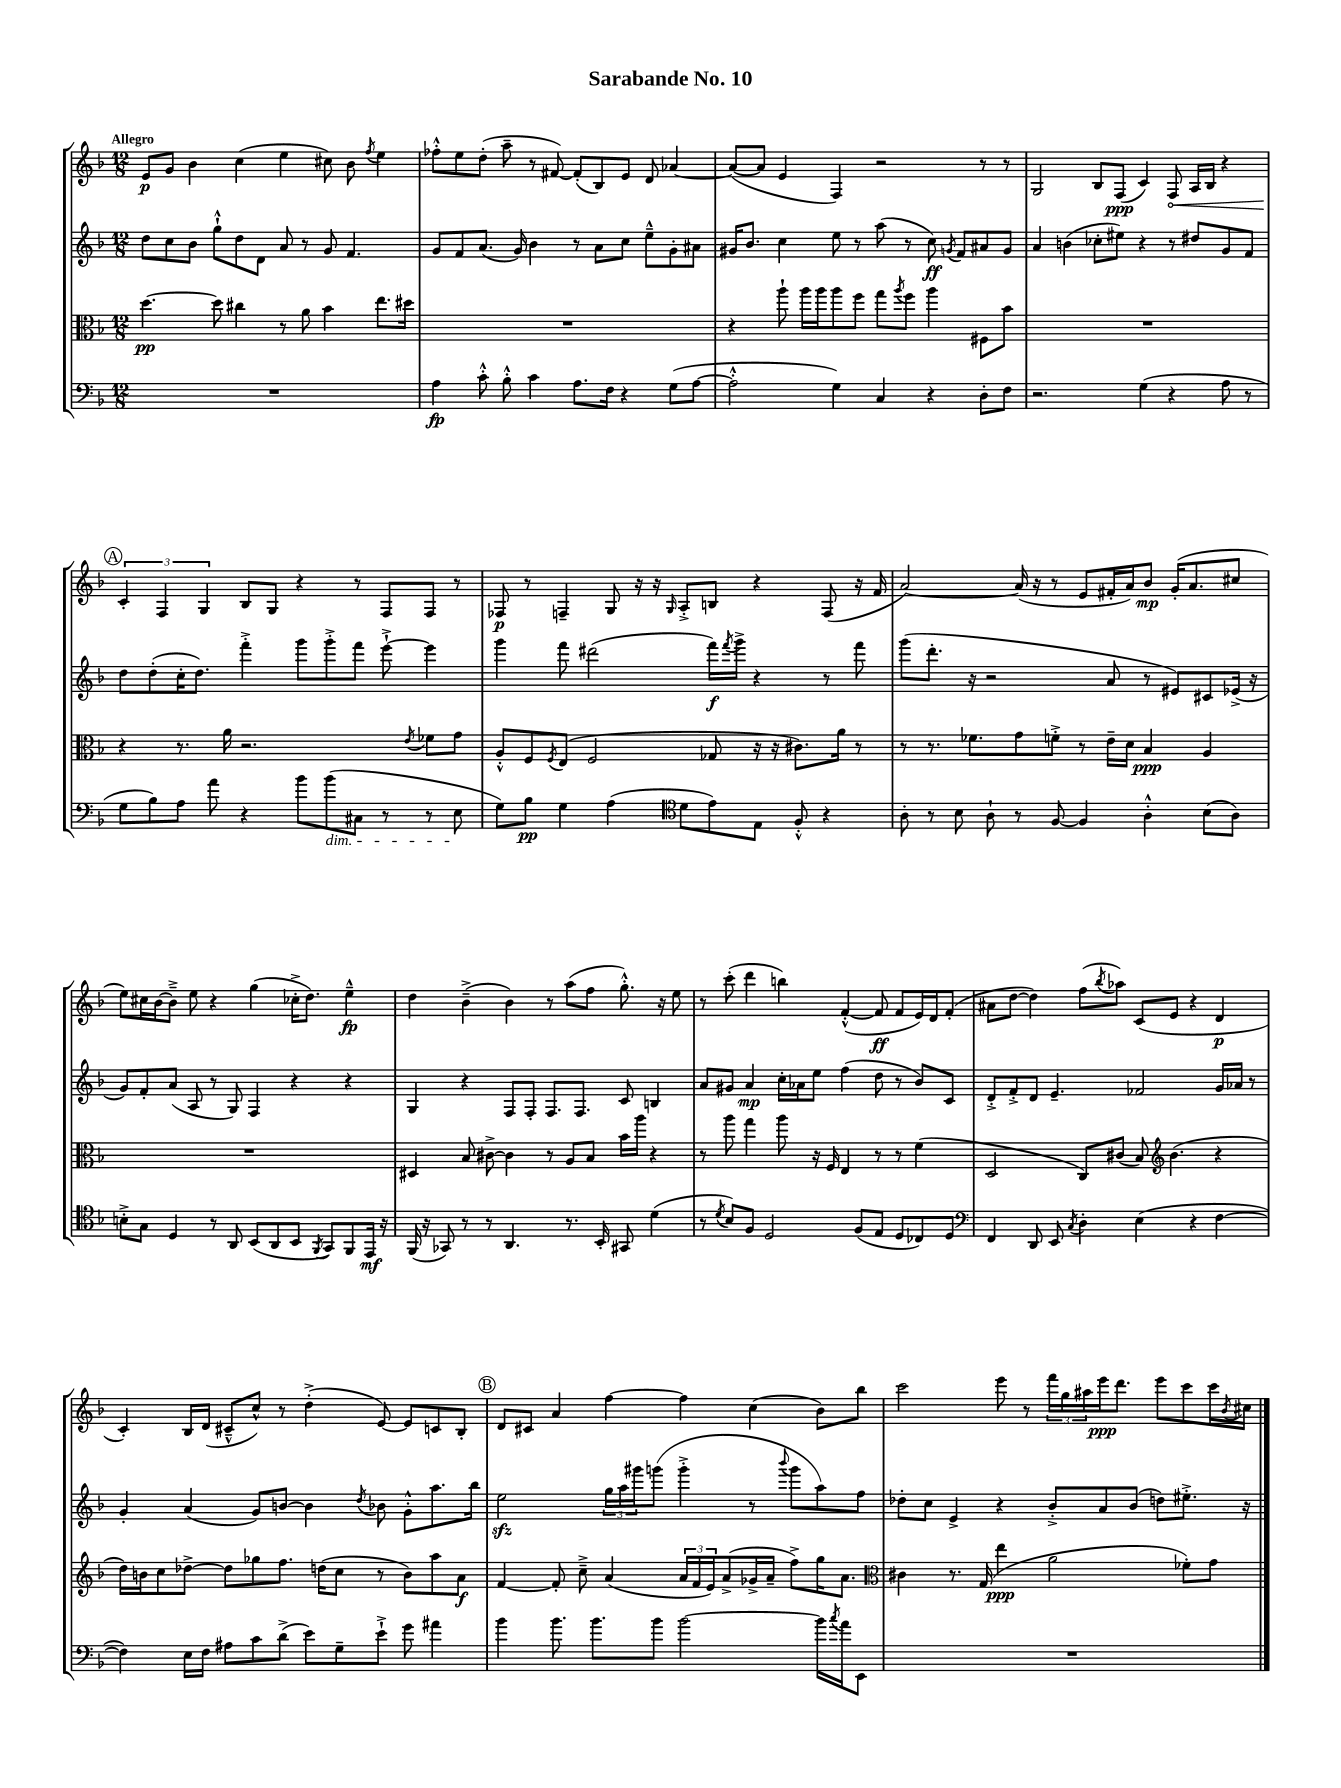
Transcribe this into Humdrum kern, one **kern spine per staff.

**kern	**dynam	**kern	**dynam	**kern	**dynam	**kern	**dynam
*part4	*part4	*part3	*part3	*part2	*part2	*part1	*part1
*staff4	*staff4	*staff3	*staff3	*staff2	*staff2	*staff1	*staff1
*clefF4	*	*clefC3	*	*clefG2	*	*clefG2	*
*k[b-]	*	*k[b-]	*	*k[b-]	*	*k[b-]	*
*M12/8	*	*M12/8	*	*M12/8	*	*M12/8	*
=1	=1	=1	=1	=1	=1	=1	=1
!	!	!	!	!	!	!LO:TX:a:B:t=Allegro	!
1.r	.	[4.dd\	pp	8dd\L	.	8e/L	p
.	.	.	.	8cc\	.	8g/J	.
.	.	.	.	8b-\J	.	4b-\	.
.	.	8dd\]	.	8gg`^^\L	.	.	.
.	.	4cc#X\	.	8dd\	.	(4cc\	.
.	.	.	.	8d\J	.	.	.
.	.	8r	.	8a/	.	4ee\	.
.	.	8a\	.	8r	.	.	.
.	.	4b-\	.	8g/	.	8cc#X\)	.
.	.	.	.	4.f/	.	8b-\	.
.	.	.	.	.	.	8qff/	.
.	.	8.ee\L	.	.	.	4ee\	.
.	.	16dd#X\Jk	.	.	.	.	.
=2	=2	=2	=2	=2	=2	=2	=2
4A\	fp	1.r	.	8g/L	.	8ff-X'^^\L	.
.	.	.	.	8f/	.	8ee\	.
8c'^^\	.	.	.	(8.a/J	.	(8dd'\J	.
8B-'^^\	.	.	.	.	.	8aa~\	.
.	.	.	.	16g/)	.	.	.
4c\	.	.	.	4b-\	.	8r	.
.	.	.	.	.	.	[8f#X/)	.
8.A\L	.	.	.	8r	.	(8f#'/L]	.
.	.	.	.	8a\L	.	8B-/)	.
16F\Jk	.	.	.	.	.	.	.
4r	.	.	.	8cc\J	.	8e/J	.
.	.	.	.	8ee~^^\L	.	8d/	.
(8G\L	.	.	.	8g'\	.	[4a-X/	.
[8A\J	.	.	.	8a#X\J	.	.	.
=3	=3	=3	=3	=3	=3	=3	=3
2A'^^\]	.	4r	.	16g#X/KL	.	(8a-/L_	.
.	.	.	.	8.b-/J	.	.	.
.	.	.	.	.	.	8a-/J]	.
.	.	8aa`\	.	4cc\	.	4e/	.
.	.	16aa\LL	.	.	.	.	.
.	.	16aa\J	.	.	.	.	.
4G\)	.	8aa\	.	8ee\	.	4F/)	.
.	.	8ff\J	.	8r	.	.	.
4C/	.	8gg\L	.	(8aa\	.	2r	.
.	.	8qaa/	.	.	.	.	.
.	.	8ff\J	.	8r	.	.	.
4r	.	4aa\	.	8cc\)	ff	.	.
.	.	.	.	8qgn/	.	.	.
.	.	.	.	8f/L	.	.	.
8D'\L	.	8F#X\L	.	8a#X/	.	8r	.
8F\J	.	8b-\J	.	8g/J	.	8r	.
=4	=4	=4	=4	=4	=4	=4	=4
2.r	.	1.r	.	4a/	.	2G/	.
.	.	.	.	(4bn\	.	.	.
.	.	.	.	8cc-X'\L	.	8B-/L	.
.	.	.	.	8ee#X\J)	.	(8F/J	ppp
(4G\	.	.	.	4r	.	4c/)	.
!	!	!	!	!	!	!	!LO:HP:b
4r	.	.	.	8r	.	8F/	<
.	.	.	.	8dd#X/L	.	16A/LL	.
.	.	.	.	.	.	16B-/JJ	.
8A\	.	.	.	8g/	.	4r	.
8r	.	.	.	8f/J	.	.	.
!!LO:LB:g=z
!!LO:REH:place=s1:t=A
=5	=5	=5	=5	=5	=5	=5	=5
8G\L	.	4r	.	8dd\L	.	6c'/	.
8B-\)	.	.	.	(8dd'\	.	.	.
.	.	.	.	.	.	6F/	[
8A\J	.	8.r	.	16cc'\K	.	.	.
.	.	.	.	8.dd\J)	.	.	.
.	.	.	.	.	.	6G/	.
8a\	.	.	.	.	.	.	.
.	.	16a\	.	.	.	.	.
4r	.	2.r	.	4fff'^\	.	8B-/L	.
.	.	.	.	.	.	8G/J	.
8b-\L	.	.	.	8ggg\L	.	4r	.
!LO:TX:b:i:t=dim.	!	!	!	!	!	!	!
(8b-\	.	.	.	8ggg'^\	.	.	.
8C#X\J	.	.	.	8fff\J	.	8r	.
8r	.	.	.	[8eee`^\	.	8F/L	.
.	.	8qe/	.	.	.	.	.
8r	.	8f-X\L	.	4eee\]	.	8F/J	.
8E\	.	8g\J	.	.	.	8r	.
=6	=6	=6	=6	=6	=6	=6	=6
8G\L)	.	8A'^^/L	.	4ggg\	.	8F-X/	p
8B-\J	pp	8F/	.	.	.	8r	.
.	.	8qF/	.	.	.	.	.
4G\	.	(8E/J	.	8fff\	.	4Fn~/	.
.	.	2F/	.	(2ddd#X\	.	.	.
(4A\	.	.	.	.	.	8G/	.
.	.	.	.	.	.	16r	.
.	.	.	.	.	.	16r	.
*clefC4	*	*	*	*	*	*	*
.	.	.	.	.	.	16qqG/	.
8d\L	.	.	.	.	.	8A'^/L	.
8e\)	.	8G-X/	.	16fff\LL)	f	8Bn/J	.
.	.	.	.	8qfff/	.	.	.
.	.	.	.	16ggg^\JJ	.	.	.
8E\J	.	16r	.	4r	.	4r	.
.	.	16r	.	.	.	.	.
8F'^^/	.	8.c#X\L)	.	.	.	.	.
4r	.	.	.	8r	.	(8F/	.
.	.	16a\Jk	.	.	.	.	.
.	.	8r	.	8fff\	.	16r	.
.	.	.	.	.	.	16f/	.
=7	=7	=7	=7	=7	=7	=7	=7
8A'\	.	8r	.	(8ggg\L	.	[2a/)	.
8r	.	8.r	.	8.ddd'\J	.	.	.
8B-\	.	.	.	.	.	.	.
.	.	8.f-X\L	.	16r	.	.	.
8A`\	.	.	.	2r	.	.	.
8r	.	8g\	.	.	.	(16a/]	.
.	.	.	.	.	.	16r	.
[8F/	.	8fn'^\J	.	.	.	8r	.
4F/]	.	8r	.	.	.	8e/L	.
.	.	16e~\LL	.	8a/	.	16f#X'/L	.
.	.	16d\JJ	.	.	.	16a/J)	.
4A'^^\	.	4B-/	ppp	8r	.	8b-/J	mp
.	.	.	.	8e#X/L)	.	(16g'/KL	.
.	.	.	.	.	.	8.a/	.
(8B-\L	.	4A/	.	8c#X/	.	.	.
8A\J)	.	.	.	(16e-X^/Jk	.	8cc#X/J	.
.	.	.	.	16r	.	.	.
!!LO:LB:g=z
=8	=8	=8	=8	=8	=8	=8	=8
8Bn'^\L	.	1.r	.	8g/L)	.	8ee\L)	.
8G\J	.	.	.	8f'/	.	16cc#X\L	.
.	.	.	.	.	.	[16b-\J	.
4D/	.	.	.	(8a/J	.	8b-~^\J]	.
.	.	.	.	8A/	.	8ee\	.
8r	.	.	.	8r	.	4r	.
8AA/	.	.	.	8G/)	.	.	.
(8BB-/L	.	.	.	4F/	.	(4gg\	.
8AA/	.	.	.	.	.	.	.
8BB-/J	.	.	.	4r	.	16cc-X'^\KL	.
.	.	.	.	.	.	8.dd\J)	.
8qFF/	.	.	.	.	.	.	.
8GG/L)	.	.	.	.	.	.	.
8FF/	.	.	.	4r	.	4ee~^^\	fp
16EE/Jk	mf	.	.	.	.	.	.
16r	.	.	.	.	.	.	.
=9	=9	=9	=9	=9	=9	=9	=9
(16FF/	.	4D#X/	.	4G/	.	4dd\	.
16r	.	.	.	.	.	.	.
8GG-X/)	.	.	.	.	.	.	.
8r	.	8B-/	.	4r	.	(4b-~^\	.
8r	.	[8c#X^\	.	.	.	.	.
4.AA/	.	4c#\]	.	8F/L	.	4b-\)	.
.	.	.	.	8F'/J	.	.	.
.	.	8r	.	8.F/L	.	8r	.
8.r	.	8A/L	.	.	.	(8aa\L	.
.	.	.	.	8.F/J	.	.	.
.	.	8B-/J	.	.	.	8ff\J	.
16BB-'/	.	.	.	.	.	.	.
8GG#X/	.	16b-\LL	.	8c/	.	8.gg'^^\)	.
.	.	16aa\JJ	.	.	.	.	.
(4d\	.	4r	.	4Bn/	.	.	.
.	.	.	.	.	.	16r	.
.	.	.	.	.	.	8ee\	.
=10	=10	=10	=10	=10	=10	=10	=10
8r	.	8r	.	8a/L	.	8r	.
8qd/	.	.	.	.	.	.	.
8B-/L)	.	8aa\	.	8g#X/J	.	(8ccc'\	.
8F/J	.	4gg\	.	4a/	mp	4ddd\	.
2D/	.	.	.	.	.	.	.
.	.	8aa\	.	16cc'\LL	.	4bbn\)	.
.	.	.	.	16a-X\J	.	.	.
.	.	16r	.	8ee\J	.	.	.
.	.	16F/	.	.	.	.	.
.	.	4E/	.	(4ff\	.	([4f'^^/	.
(8F/L	.	.	.	.	.	.	.
8E/J	.	8r	.	8dd\	.	8f/]	ff
8D/L	.	8r	.	8r	.	8f/L	.
8C-X/)	.	(4f\	.	8b-/L)	.	16e/L)	.
.	.	.	.	.	.	16d/J	.
8D/J	.	.	.	8c/J	.	(8f'/J	.
=11	=11	=11	=11	=11	=11	=11	=11
*clefF4	*	*	*	*	*	*	*
4FF/	.	2D/	.	8d'^/L	.	8a#X\L	.
.	.	.	.	8f'^/	.	[8dd\J	.
8DD/	.	.	.	8d/J	.	4dd\])	.
8EE/	.	.	.	4.e~/	.	.	.
8qC/	.	.	.	.	.	.	.
4D'\	.	8C/L)	.	.	.	(8ff\L	.
.	.	.	.	.	.	8qbb-/	.
.	.	(8c#X/J	.	.	.	8aa-X\J)	.
(4E\	.	8B-/)	.	2f-X/	.	(8c/L	.
*	*	*clefG2	*	*	*	*	*
.	.	(4.b-\	.	.	.	8e/J	.
4r	.	.	.	.	.	4r	.
[4F\	.	4r	.	16g/LL	.	4d/	p
.	.	.	.	16a-X/JJ	.	.	.
.	.	.	.	8r	.	.	.
!!LO:LB:g=z
=12	=12	=12	=12	=12	=12	=12	=12
4F\])	.	16dd\LL)	.	4g'/	.	4c'/)	.
.	.	16bn\J	.	.	.	.	.
.	.	8cc\	.	.	.	.	.
16E\LL	.	[8dd-X^\J	.	(4a/	.	16B-/LL	.
16F\JJ	.	.	.	.	.	(16d/JJ	.
8A#X\L	.	8dd-\L]	.	.	.	8c#X~^^/L	.
8c\	.	8gg-X\	.	8g/L)	.	8cc^^/J)	.
(8d^\J	.	8.ff\J	.	[8bn/J	.	8r	.
8e\L)	.	.	.	4b\]	.	(4dd'^\	.
.	.	(16ddn\KL	.	.	.	.	.
8G~\	.	8cc\J	.	.	.	.	.
.	.	.	.	8qdd/	.	.	.
8e`^\J	.	8r	.	8b-X\	.	[8e/)	.
8g\	.	8b\L)	.	8g'^^\L	.	8e/L]	.
4a#X\	.	8aa\	.	8.aa\	.	8cn/	.
.	.	8a\J	f	.	.	8B-'/J	.
.	.	.	.	16bb-\Jk	.	.	.
!!LO:REH:place=s1:t=B
=13	=13	=13	=13	=13	=13	=13	=13
4b-\	.	[4f/	.	2eezz\	.	8d/L	.
.	.	.	.	.	.	8c#X/J	.
8.b-\	.	8f'/]	.	.	.	4a/	.
.	.	8cc~^\	.	.	.	.	.
8.b-\L	.	.	.	.	.	.	.
.	.	(4a/	.	24gg\LL	.	[4ff\	.
.	.	.	.	24aa\	.	.	.
.	.	.	.	24ggg#X\J	.	.	.
8b-\J	.	.	.	(8gggn\J	.	.	.
[2b-\	.	24a/LL	.	4ggg'^\	.	4ff\]	.
.	.	24f/	.	.	.	.	.
.	.	24e/J)	.	.	.	.	.
.	.	(8a^/	.	.	.	.	.
.	.	16g-X^/L	.	8r	.	(4cc\	.
.	.	16a~/JJ	.	.	.	.	.
.	.	.	.	8qqbbb-/	.	.	.
.	.	8ff^\L)	.	8ggg\L	.	.	.
16b-\LL]	.	16gg\K	.	8aa\)	.	8b-\L)	.
8qcc/	.	.	.	.	.	.	.
16a\J	.	8.a\J	.	.	.	.	.
8EE\J	.	.	.	8ff\J	.	8bb-\J	.
=14	=14	=14	=14	=14	=14	=14	=14
*	*	*clefC3	*	*	*	*	*
1.r	.	4c#X\	.	8dd-X'\L	.	2ccc\	.
.	.	.	.	8cc\J	.	.	.
.	.	8.r	.	4e^/	.	.	.
.	.	(16G/	.	.	.	.	.
.	.	4ee\	ppp	4r	.	8eee\	.
.	.	.	.	.	.	8r	.
.	.	2a\	.	8b-'^/L	.	24fff\LL	.
.	.	.	.	.	.	24gg\	.
.	.	.	.	.	.	24aa#X\	.
.	.	.	.	8a/	.	16eee\J	ppp
.	.	.	.	.	.	8.ddd\J	.
.	.	.	.	(8b-/J	.	.	.
.	.	.	.	8ddn\L)	.	8eee\L	.
.	.	8f-X'\L)	.	8.ee#X'^\J	.	8ccc\	.
.	.	8g\J	.	.	.	16ccc\L	.
.	.	.	.	.	.	8qb-/	.
.	.	.	.	16r	.	16cc#X\JJ	.
==	==	==	==	==	==	==	==
*-	*-	*-	*-	*-	*-	*-	*-
